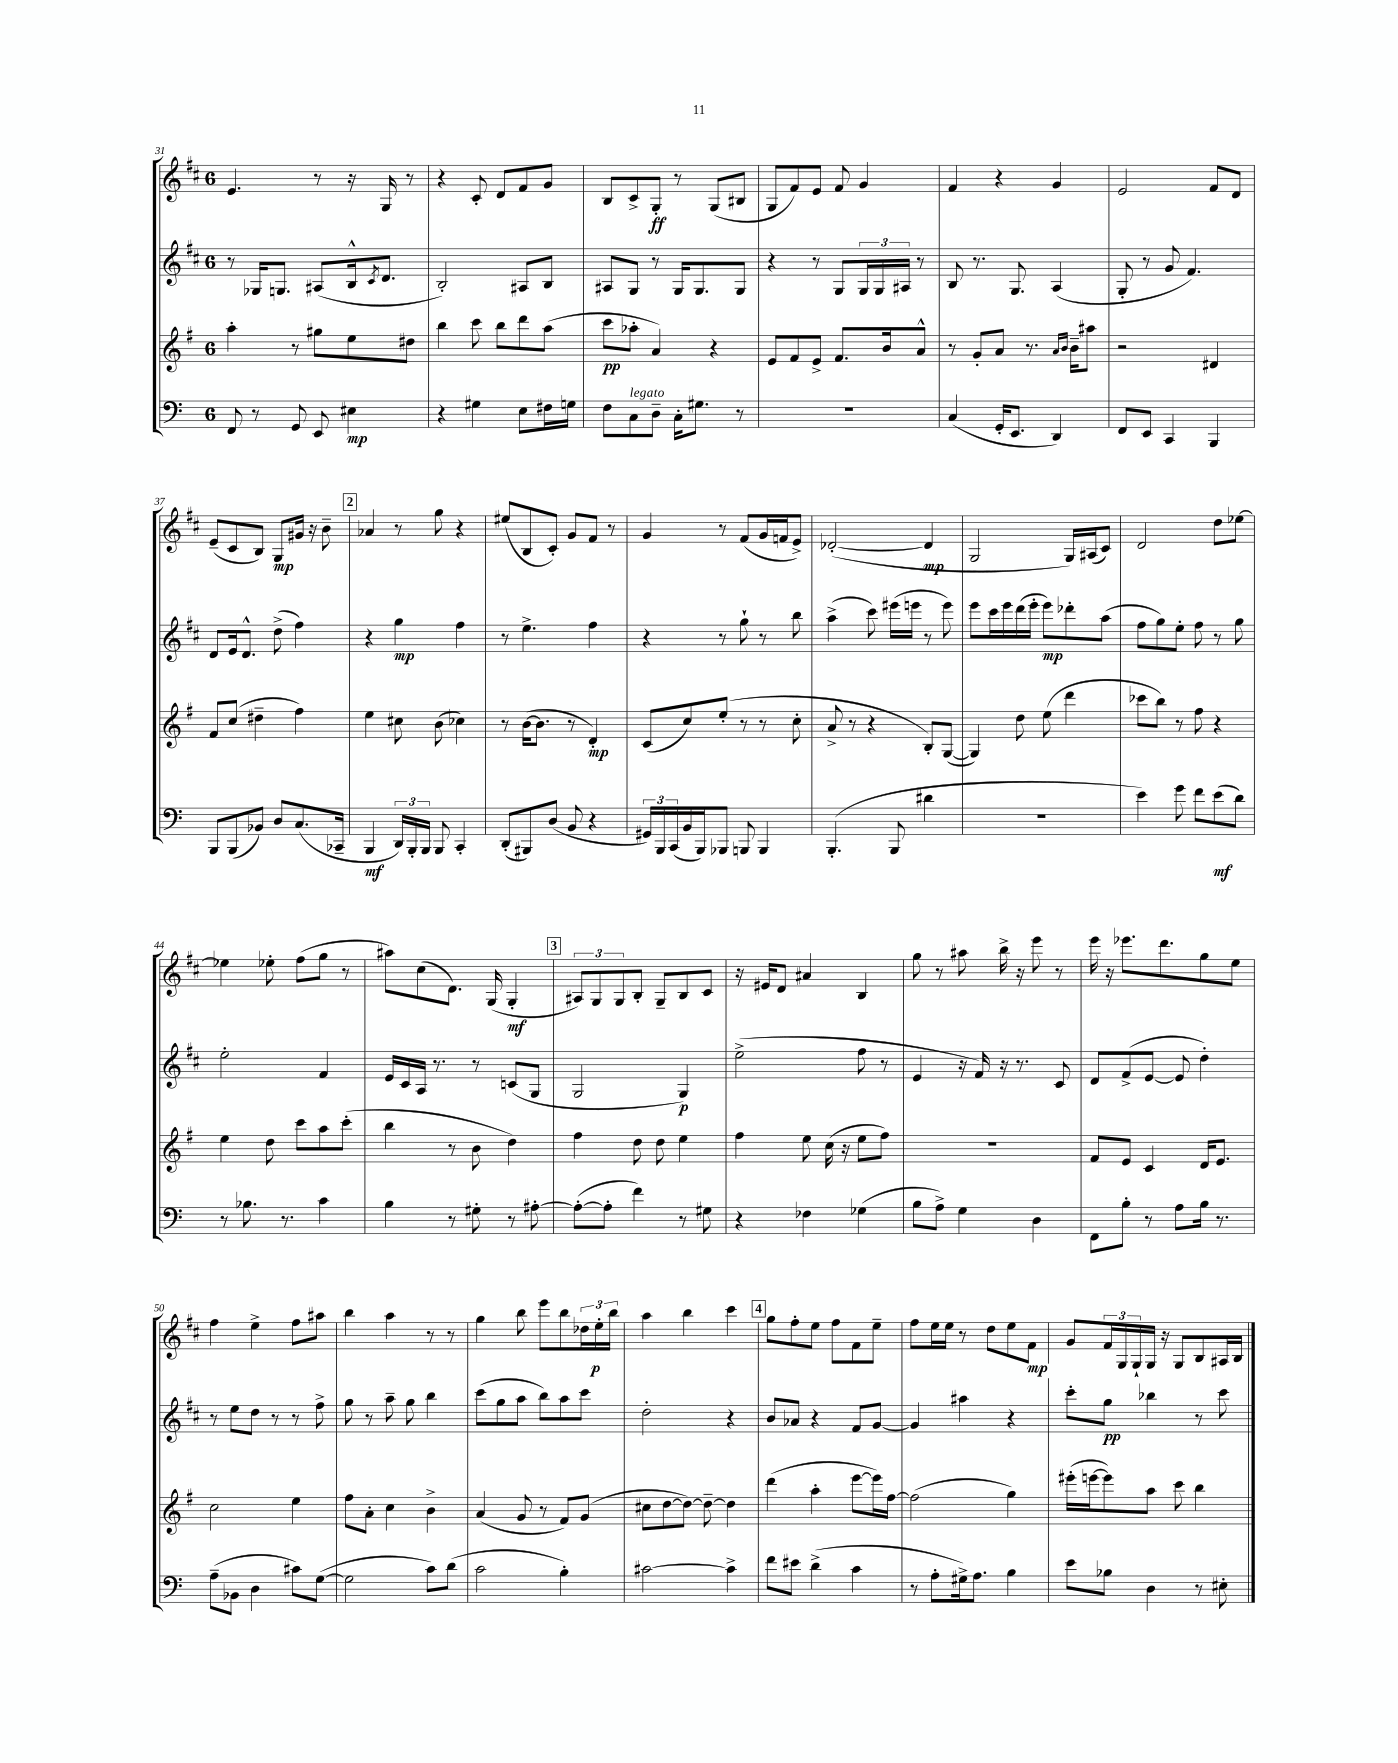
<<
\new StaffGroup <<
\new Staff = "s0" {
    \clef treble \key d \major \once \override Staff.TimeSignature.style = #'single-digit \time 6/8
    e'4. r8 r16 g16 r8 |
    r4 cis'8-. d'8 fis'8 g'8 |
    b8 cis'8-> g8-.\ff r8 g8( bis8 |
    g8 fis'8) e'8 fis'8 g'4 |
    fis'4 r4 g'4 |
    e'2 fis'8 d'8 |
    e'8--( cis'8 b8) g8\mp gis'16 r16 b'8-- |
    \mark \markup { \box "2" } aes'4 r8 g''8 r4 |
    eis''8( b8 cis'8-.) g'8 fis'8 r8 |
    g'4 r8 fis'8( g'16 f'16 e'8->) |
    des'2~-.( des'4\mp |
    g2 g16) ais16( cis'8) |
    d'2 d''8 ees''8~ |
    ees''4 ees''8-. fis''8( g''8 r8 |
    ais''8) cis''8( d'8.) g16( g4-.\mf |
    \mark \markup { \box "3" } \tuplet 3/2 { ais8) g8 g8 } b8-. g8-- b8 cis'8 |
    r16 eis'16 d'8 ais'4 b4 |
    g''8 r8 ais''8 b''16-> r16 e'''8 r8 |
    e'''16 r16 ees'''8. d'''8. g''8 e''8 |
    fis''4 e''4-> fis''8 ais''8 |
    b''4 a''4 r8 r8 |
    g''4 b''8 e'''8 b''8 \tuplet 3/2 { des''16 e''16-.\p b''16 } |
    a''4 b''4 cis'''4 |
    \mark \markup { \box "4" } g''8 fis''8-. e''8 fis''8 fis'8 e''8-- |
    fis''8 e''16 e''16 r8 d''8 e''8 fis'8\mp |
    g'8 \tuplet 3/2 { fis'16 g16 g16-! } g16 r16 g8 b8 ais16 b16 \bar "|." |
}
\new Staff = "s1" {
    \clef treble \key d \major \once \override Staff.TimeSignature.style = #'single-digit \time 6/8
    r8 ges16 g8. ais8( b16-^ \acciaccatura { cis'8 } d'8. |
    b2-.) ais8 b8 |
    ais8 g8 r8 g16 g8. g8 |
    r4 r8 g8 \tuplet 3/2 { g16 g16 ais16 } r8 |
    b8 r8. g8. a4( |
    g8-. r8 g'8 fis'4.) |
    d'8 e'16 d'8.-^ d''8->( fis''4) |
    \mark \markup { \box "2" } r4 g''4\mp fis''4 |
    r8 e''4.-> fis''4 |
    r4 r8 g''8-! r8 b''8 |
    a''4->( cis'''8) eis'''16( e'''16 r8 e'''8) |
    e'''8 cis'''16 e'''16 d'''16( e'''16-. e'''8\mp) des'''8-. a''8( |
    fis''8 g''8) e''8-. fis''8 r8 g''8 |
    e''2-. fis'4 |
    e'16 cis'16 a16 r8. r8 c'8( g8 |
    \mark \markup { \box "3" } g2 g4\p) |
    e''2->( fis''8 r8 |
    e'4 r16 fis'16) r16 r8. cis'8 |
    d'8 fis'8->( e'8~ e'8 d''4-.) |
    r8 e''8 d''8 r8 r8 fis''8-> |
    g''8 r8 a''8-- g''8 b''4 |
    cis'''8( g''8 a''8 b''8) a''8 cis'''8 |
    d''2-. r4 |
    \mark \markup { \box "4" } b'8 aes'8 r4 fis'8 g'8~ |
    g'4 ais''4 r4 |
    cis'''8-. g''8\pp bes''4 r8 cis'''8 \bar "|." |
}
\new Staff = "s2" {
    \clef treble \key g \major \once \override Staff.TimeSignature.style = #'single-digit \time 6/8
    a''4-. r8 gis''8 e''8 dis''8 |
    b''4 c'''8 b''8 d'''8 a''8( |
    c'''8\pp aes''8-. a'4) r4 |
    e'8 fis'8 e'8-> fis'8. b'16 a'8-^ |
    r8 g'8-. a'8 r8. \grace { a'16 b'16 } b'16-- ais''8 |
    r2 dis'4 |
    fis'8 c''8( dis''4-- fis''4) |
    \mark \markup { \box "2" } e''4 cis''8 b'8( ces''4) |
    r8 b'16~( b'8. r8 d'4-.\mp) |
    c'8( c''8) e''8-.( r8 r8 c''8-. |
    a'8-> r8 r4 b8-.) g8~( |
    g4) d''8 e''8( d'''4 |
    ces'''8 b''8) r8 fis''8 r4 |
    e''4 d''8 c'''8 a''8 c'''8-.( |
    b''4 r8 b'8 d''4) |
    \mark \markup { \box "3" } fis''4 d''8 d''8 e''4 |
    fis''4 e''8 c''16( r16 e''8 fis''8) |
    R2. |
    fis'8 e'8 c'4 d'16 e'8. |
    c''2 e''4 |
    fis''8 a'8-. c''4 b'4-> |
    a'4( g'8 r8 fis'8) g'8( |
    cis''8 d''8~ d''8~) d''8~-- d''4 |
    \mark \markup { \box "4" } d'''4( a''4-. e'''8~ e'''16) fis''16~ |
    fis''2( g''4) |
    eis'''16-.( e'''16~ e'''8) a''8 c'''8 b''4 \bar "|." |
}
\new Staff = "s3" {
    \clef bass \key c \major \once \override Staff.TimeSignature.style = #'single-digit \time 6/8
    f,8 r8 g,8 e,8 eis4\mp |
    r4 gis4 e8 fis16 g16 |
    f8 c8^\markup { \italic "legato" } d8-- c16-. gis8. r8 |
    R2. |
    c4( g,16-. e,8. d,4) |
    f,8 e,8 c,4 b,,4 |
    b,,8 b,,8( bes,8) d8 c8.( ces,16-- |
    \mark \markup { \box "2" } b,,4\mf \tuplet 3/2 { d,16) b,,16-. b,,16 } b,,8 c,4-. |
    d,8-.( bis,,8) d8( b,8 r4 |
    \tuplet 3/2 { gis,16) b,,16 c,16( } b,16 b,,16) bes,,8 b,,8 b,,4 |
    b,,4.-.( b,,8 dis'4 |
    R2. |
    e'4) g'8 f'8 e'8\mf( d'8) |
    r8 bes8. r8. c'4 |
    b4 r8 gis8-. r8 ais8~-. |
    \mark \markup { \box "3" } ais8~-.( ais8-. f'4) r8 gis8 |
    r4 fes4 ges4( |
    b8 a8->) g4 d4 |
    f,8 b8-. r8 a8 b16 r8. |
    a8--( bes,8 d4 cis'8) g8~( |
    g2 c'8) d'8( |
    c'2 b4-.) |
    cis'2~ cis'4-> |
    \mark \markup { \box "4" } f'8 eis'8 d'4->( c'4 |
    r8 a8-. gis16->) a8. b4 |
    e'8 bes8 d4 r8 eis8-. \bar "|." |
}
>>
>>
\layout { \context { \Score currentBarNumber = #31 } }
